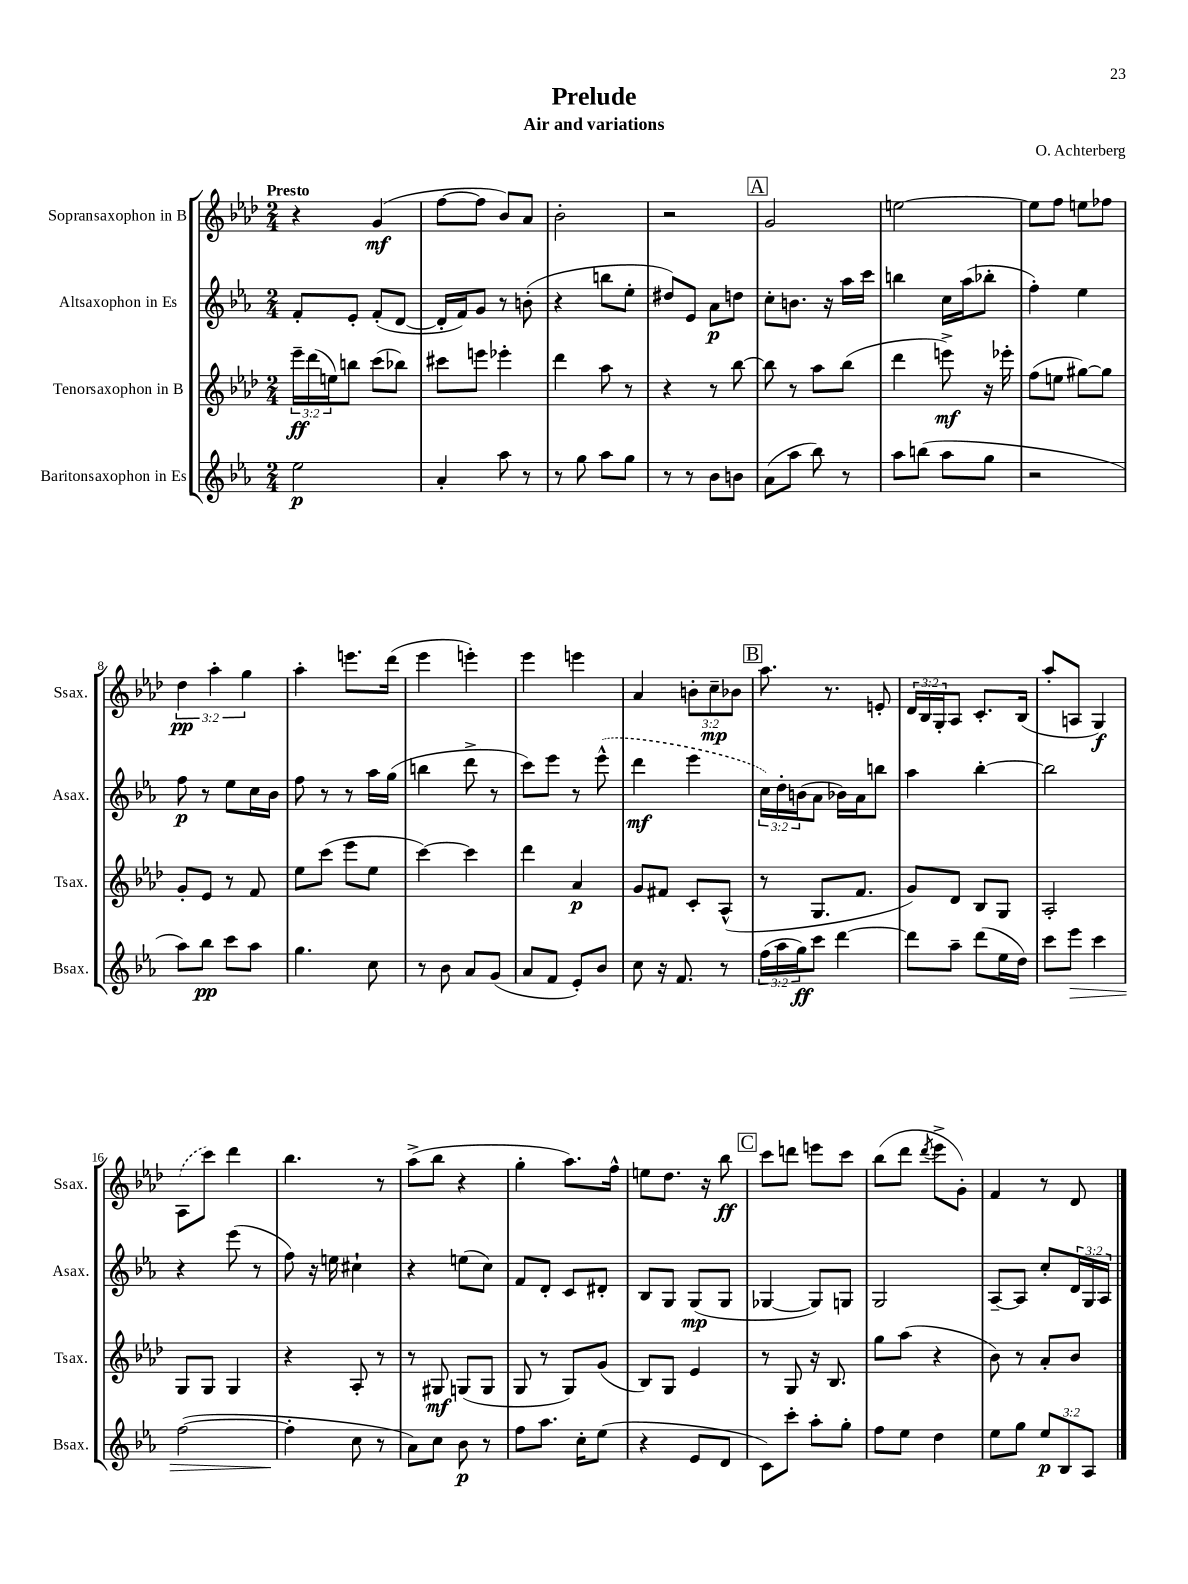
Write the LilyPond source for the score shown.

\header { title = "Prelude" composer = "O. Achterberg" subtitle = "Air and variations" }
<<
\new StaffGroup <<
\new Staff = "s0" \with { instrumentName = "Sopransaxophon in B" shortInstrumentName = "Ssax." } {
    \clef treble \key aes \major \numericTimeSignature \time 2/4 \override Staff.TupletNumber.text = #tuplet-number::calc-fraction-text \tempo "Presto"
    r4 g'4\mf( |
    f''8~ f''8 bes'8) aes'8 |
    bes'2-. |
    r2 |
    \mark \markup { \box "A" } g'2 |
    e''2~ |
    e''8 f''8 e''8 fes''8 |
    \tuplet 3/2 { des''4\pp aes''4-. g''4 } |
    aes''4-. e'''8. des'''16( |
    ees'''4 e'''4-.) |
    ees'''4 e'''4 |
    aes'4 \tuplet 3/2 { b'8-. c''8--\mp bes'8 } |
    \mark \markup { \box "B" } aes''8. r8. e'8-. |
    \tuplet 3/2 { des'16 bes16 g16-. } aes8 c'8.-. bes16( |
    aes''8-. a8 g4\f) |
    \once \slurDashed aes8( c'''8) des'''4 |
    bes''4. r8 |
    aes''8->( bes''8 r4 |
    g''4-. aes''8.) f''16-^ |
    e''8 des''8. r16 bes''8\ff |
    \mark \markup { \box "C" } c'''8 d'''8 e'''8 c'''8 |
    bes''8( des'''8 \acciaccatura { des'''8 } ees'''8-> g'8-.) |
    f'4 r8 des'8 \bar "|." |
}
\new Staff = "s1" \with { instrumentName = "Altsaxophon in Es" shortInstrumentName = "Asax." } {
    \clef treble \key ees \major \numericTimeSignature \time 2/4 \override Staff.TupletNumber.text = #tuplet-number::calc-fraction-text
    f'8-. ees'8-. f'8-.( d'8~ |
    d'16-. f'16) g'8 r8 b'8-.( |
    r4 b''8 ees''8-. |
    dis''8) ees'8 aes'8\p d''8 |
    \mark \markup { \box "A" } c''8-. b'8. r16 aes''16 c'''16 |
    b''4 c''16 aes''16( bes''8-. |
    f''4-.) ees''4 |
    f''8\p r8 ees''8 c''16 bes'16 |
    f''8 r8 r8 aes''16 g''16( |
    b''4 d'''8-> r8 |
    c'''8) ees'''8 r8 \once \slurDashed ees'''8-^( |
    d'''4\mf ees'''4 |
    \mark \markup { \box "B" } \tuplet 3/2 { c''16) d''16-. b'16( } aes'8 bes'16) aes'16 b''8 |
    aes''4 bes''4~-. |
    bes''2 |
    r4 ees'''8( r8 |
    f''8) r16 e''16 cis''4-! |
    r4 e''8( c''8) |
    f'8 d'8-. c'8 dis'8-. |
    bes8 g8 g8\mp( g8 |
    \mark \markup { \box "C" } ges4~ ges8) g8 |
    g2 |
    aes8~-- aes8 c''8-. \tuplet 3/2 { d'16 g16 aes16 } \bar "|." |
}
\new Staff = "s2" \with { instrumentName = "Tenorsaxophon in B" shortInstrumentName = "Tsax." } {
    \clef treble \key aes \major \numericTimeSignature \time 2/4 \override Staff.TupletNumber.text = #tuplet-number::calc-fraction-text
    \tuplet 3/2 { ees'''16--\ff des'''16( e''16) } b''8 c'''8( bes''8) |
    cis'''8 e'''8 ees'''4-. |
    des'''4 aes''8 r8 |
    r4 r8 bes''8~ |
    \mark \markup { \box "A" } bes''8 r8 aes''8 bes''8( |
    des'''4 e'''8->\mf) r16 ees'''16-. |
    f''8( e''8 gis''8~) gis''8 |
    g'8-. ees'8 r8 f'8 |
    ees''8 c'''8( ees'''8 ees''8 |
    c'''4~) c'''4 |
    des'''4 aes'4\p |
    g'8 fis'8 c'8-. aes8-^( |
    \mark \markup { \box "B" } r8 g8. f'8. |
    g'8) des'8 bes8 g8 |
    aes2-. |
    g8 g8 g4 |
    r4 aes8-. r8 |
    r8 gis8\mf g8( g8 |
    g8 r8 g8) g'8( |
    bes8) g8 ees'4 |
    \mark \markup { \box "C" } r8 g8 r16 bes8. |
    g''8 aes''8( r4 |
    bes'8) r8 aes'8-. bes'8 \bar "|." |
}
\new Staff = "s3" \with { instrumentName = "Baritonsaxophon in Es" shortInstrumentName = "Bsax." } {
    \clef treble \key ees \major \numericTimeSignature \time 2/4 \override Staff.TupletNumber.text = #tuplet-number::calc-fraction-text
    ees''2\p |
    aes'4-. aes''8 r8 |
    r8 g''8 aes''8 g''8 |
    r8 r8 bes'8 b'8 |
    \mark \markup { \box "A" } aes'8( aes''8 bes''8) r8 |
    aes''8 b''8( aes''8 g''8 |
    r2 |
    aes''8) bes''8\pp c'''8 aes''8 |
    g''4. c''8 |
    r8 bes'8 aes'8 g'8( |
    aes'8 f'8 ees'8-.) bes'8 |
    c''8 r16 f'8. r8 |
    \mark \markup { \box "B" } \tuplet 3/2 { f''16( aes''16 g''16\ff) } c'''8 d'''4~ |
    d'''8 aes''8-- d'''8( ees''16 d''16) |
    c'''8 ees'''8\> c'''4 |
    f''2~( |
    f''4-.\! c''8 r8 |
    aes'8) c''8 bes'8\p r8 |
    f''8 aes''8. c''16-. ees''8( |
    r4 ees'8 d'8 |
    \mark \markup { \box "C" } c'8) c'''8-. aes''8-. g''8-. |
    f''8 ees''8 d''4 |
    ees''8 g''8 \tuplet 3/2 { ees''8\p bes8 aes8 } \bar "|." |
}
>>
>>
